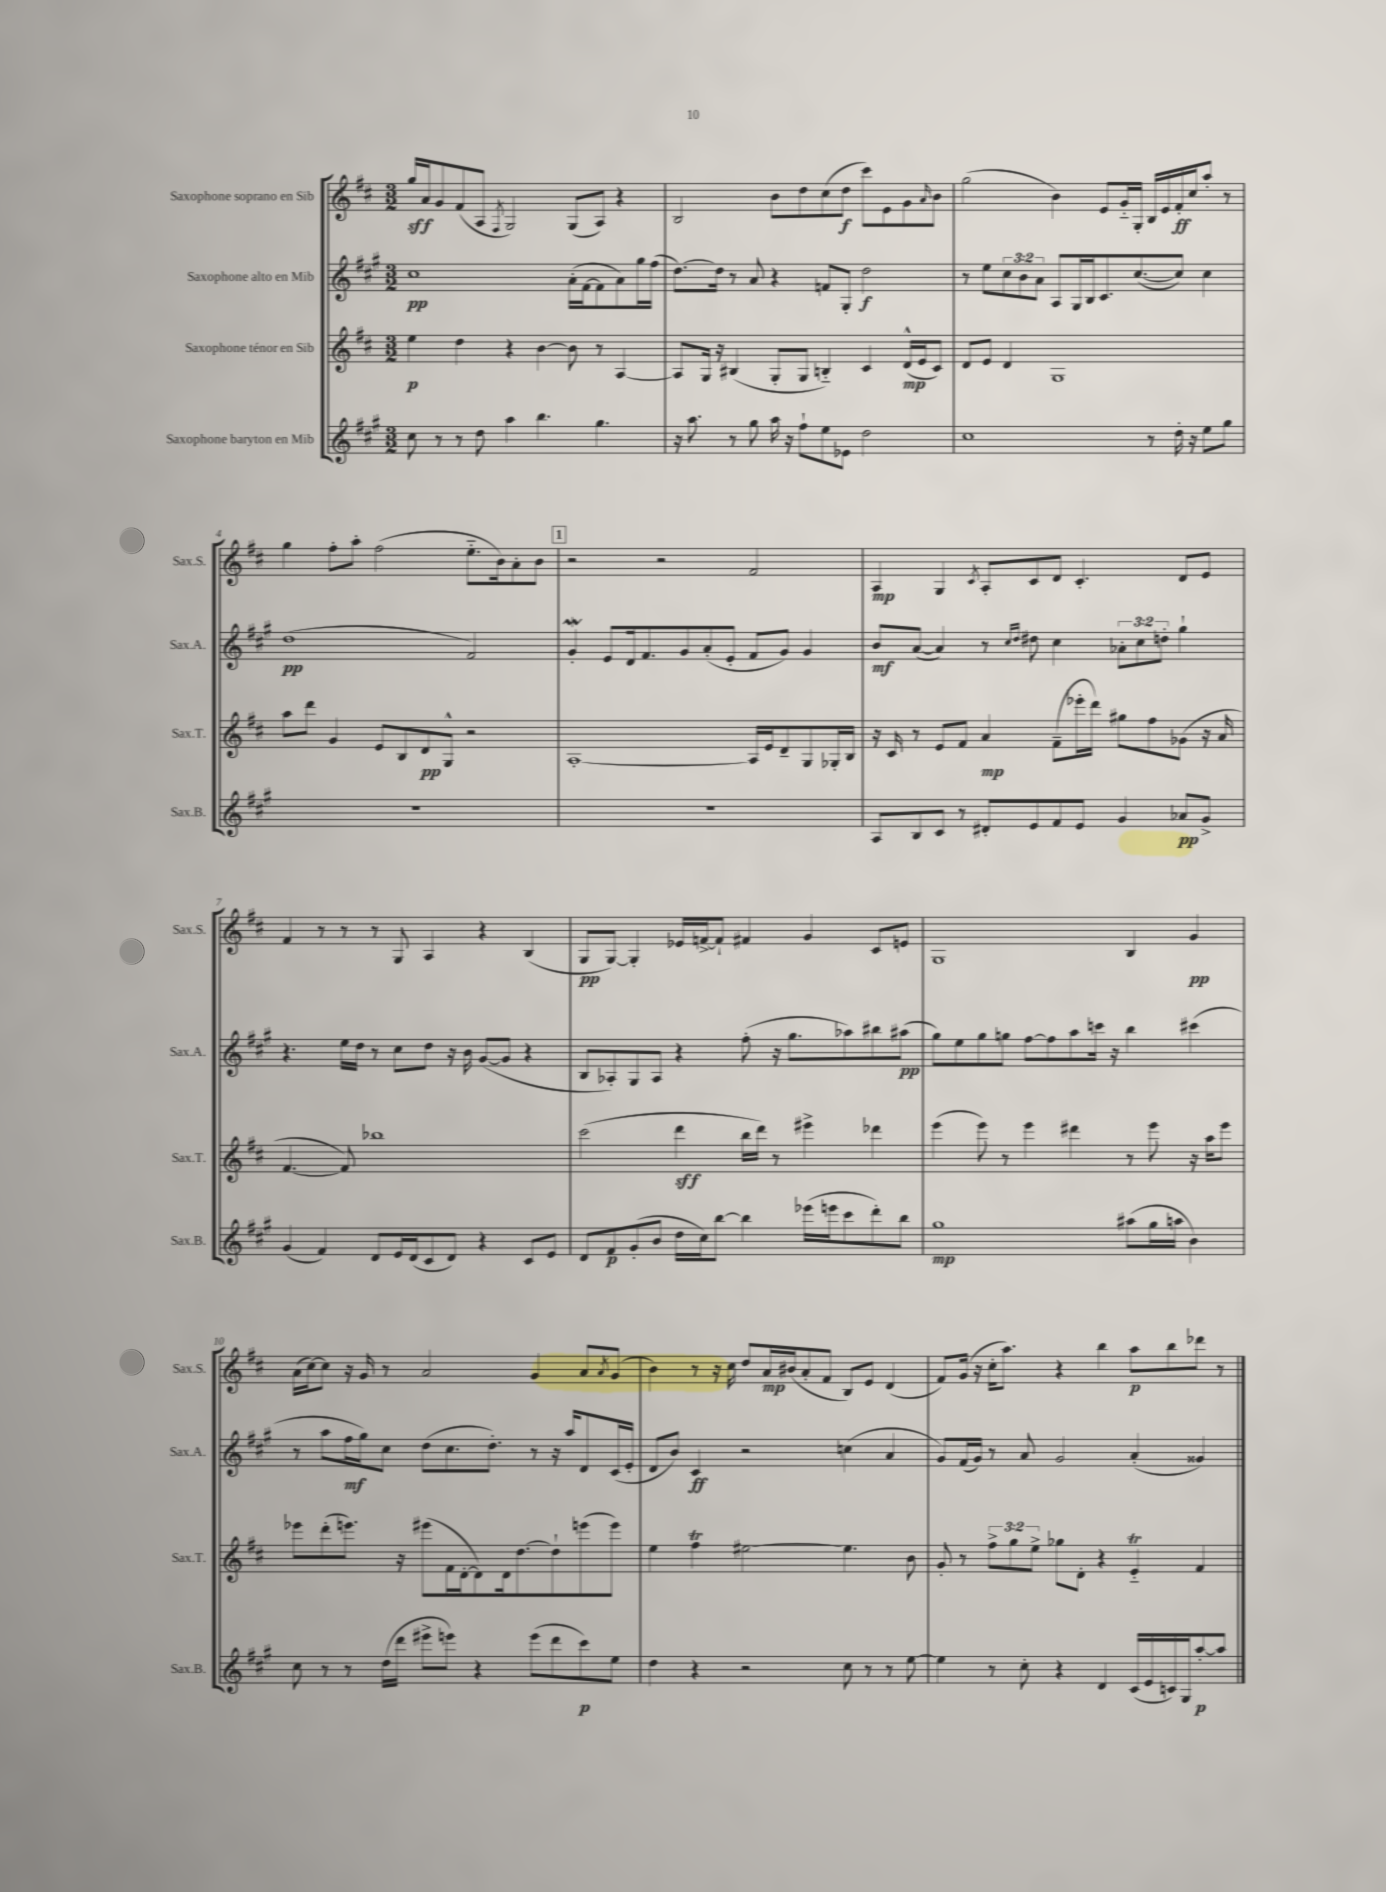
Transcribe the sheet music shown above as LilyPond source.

<<
\new StaffGroup <<
\new Staff = "s0" \with { instrumentName = "Saxophone soprano en Sib" shortInstrumentName = "Sax.S." } {
    \clef treble \key d \major \numericTimeSignature \time 3/2
    g''16\sff a'16 g'8 fis'8( a8 \acciaccatura { fis8 } g2) g8( a8) r4 |
    b2 b'8 d''8 cis''8( d''8\f cis'''8) e'8 g'8 \grace { a'16 } b'8 |
    g''2( b'4) e'8 g'16-_ g16-. b16 e'16 fis'16-.\ff cis''16 a''8-. r8 |
    g''4 fis''8-. a''8-. fis''2( e''8.-_ b'16) a'8-. b'8 |
    \mark \markup { \box "1" } r2 r2 fis'2 |
    a4\mp g4 \acciaccatura { cis'8 } a8-. cis'8 d'8 cis'4.-. d'8 e'8 |
    fis'4 r8 r8 r8 g8 a4 r4 b4( |
    g8\pp g8~) g4-. ees'16 f'16~-> f'8-! fis'4 g'4 cis'8 e'8 |
    g1 b4 g'4\pp |
    a'16( cis''16~) cis''8 r16 g'16 r8 a'2 g'4 a'8 \acciaccatura { a'8 } g'8( |
    b'4) r8 r16 cis''16 d''8 a'16\mp bis'16( a'8-. fis'8 b8) e'8 d'4( |
    fis'8) g'16( r16 cis''16-. a''8.) r4 b''4 a''8\p b''8 des'''8 r8 \bar "|." |
}
\new Staff = "s1" \with { instrumentName = "Saxophone alto en Mib" shortInstrumentName = "Sax.A." } {
    \clef treble \key a \major \numericTimeSignature \time 3/2 \override Staff.TupletNumber.text = #tuplet-number::calc-fraction-text
    cis''1\pp a'16-.( fis'16~ fis'8 a'8) gis''16 fis''16( |
    d''8.~) d''16 r8 a'8 r4 f'8 gis8-. d''2\f |
    r8 e''8 \tuplet 3/2 { cis''8 b'8 a'8 } a8 gis16 b16 cis'8. cis''8.~( cis''8) cis''4 |
    d''1\pp( fis'2) |
    \mark \markup { \box "1" } gis'4-.\mordent e'8 d'16 fis'8. gis'8 a'8-.( e'8-. fis'8 gis'8) gis'4 |
    b'8\mf a'8~( a'4) r8 \grace { cis''16 d''16 } dis''8 cis''4 \tuplet 3/2 { aes'8-. cis''8 d''8-. } gis''4-! |
    r4. e''16 d''16 r8 cis''8 d''8 r16 b'16 gis'8~( gis'8 r4 |
    b8 aes8-.) gis8 aes8 r4 fis''8-.( r16 gis''8. aes''8) bis''8 ais''8\pp( |
    gis''8) e''8 gis''8 g''8 fis''8~ fis''8 a''8 c'''16 r16 b''4 cis'''4( |
    r8 a''8 fis''16\mf gis''16) cis''8 d''8( cis''8. d''8.-.) r8 r16 a''16 d'8 cis'16( e'16-. |
    d'8 b'8) cis'4\ff r2 c''4( a'4 |
    gis'8) fis'16( gis'16) r8 a'8 gis'2 a'4-.( gisis'4) \bar "|." |
}
\new Staff = "s2" \with { instrumentName = "Saxophone ténor en Sib" shortInstrumentName = "Sax.T." } {
    \clef treble \key d \major \numericTimeSignature \time 3/2 \override Staff.TupletNumber.text = #tuplet-number::calc-fraction-text
    e''4\p d''4 r4 b'4~ b'8 r8 a4~ |
    a8 g16 r16 bis4( g8-. g8 b4-_) cis'4 d'16-^\mp( e'16 cis'8) |
    d'8 e'8 d'4 g1 |
    a''8 d'''8 g'4 e'8 b8 d'8\pp g8-^ r2 |
    \mark \markup { \box "1" } a1~-. a16 e'16 d'8-- g8 ges16-. b16 |
    r16 cis'16 r8 e'8 fis'8 a'4\mp fis'8--( ees'''16-. d'''16) gis''8 fis''8 ges'8( r16 a'16 |
    fis'4.~ fis'8) bes''1 |
    cis'''2( d'''4\sff b''16 d'''16) r8 eis'''4-> des'''4 |
    e'''4( e'''8) r8 e'''4 dis'''4 r8 e'''8 r16 a''16 e'''8 |
    ees'''8 d'''8-.( e'''8.) r16 eis'''8( fis'16 d'16~-. d'8) d'16 d''8.~ d''8-! e'''8( e'''8) |
    e''4 fis''4\trill eis''2~ eis''4. b'8 |
    g'8-. r8 \tuplet 3/2 { fis''8-> g''8 e''8-> } ges''8 d'8-. r4 e'4-_\trill fis'4 \bar "|." |
}
\new Staff = "s3" \with { instrumentName = "Saxophone baryton en Mib" shortInstrumentName = "Sax.B." } {
    \clef treble \key a \major \numericTimeSignature \time 3/2
    cis''8 r8 r8 d''8 a''4 b''4. gis''4. |
    r16 a''8. r8 gis''8 a''16 r16 fis''8-! e''8 ees'8 d''2 |
    cis''1 r8 d''16-. r16 e''8 gis''8 |
    R1. |
    \mark \markup { \box "1" } R1. |
    a8 b8 cis'8 r8 dis'8-. e'8 fis'8 e'8 gis'4 aes'8\pp gis'8-> |
    gis'4( fis'4) d'8 e'16 d'16( cis'8 d'8) r4 cis'8 e'8 |
    d'8 fis'8\p gis'8-.( b'8 d''16 cis''16) b''8~ b''4 ees'''16( e'''16 cis'''8 d'''8-.) b''8 |
    gis''1\mp ais''8( gis''16 a''16 b'4) |
    cis''8 r8 r8 d''16( d'''16 eis'''8-> e'''8) r4 e'''8( d'''8 cis'''8\p) e''8 |
    d''4 r4 r2 cis''8 r8 r8 e''8~ |
    e''4 r8 cis''8-. r4 d'4 cis'16( e'16 c'16) gis16 a''8~-.\p a''8 \bar "|." |
}
>>
>>
